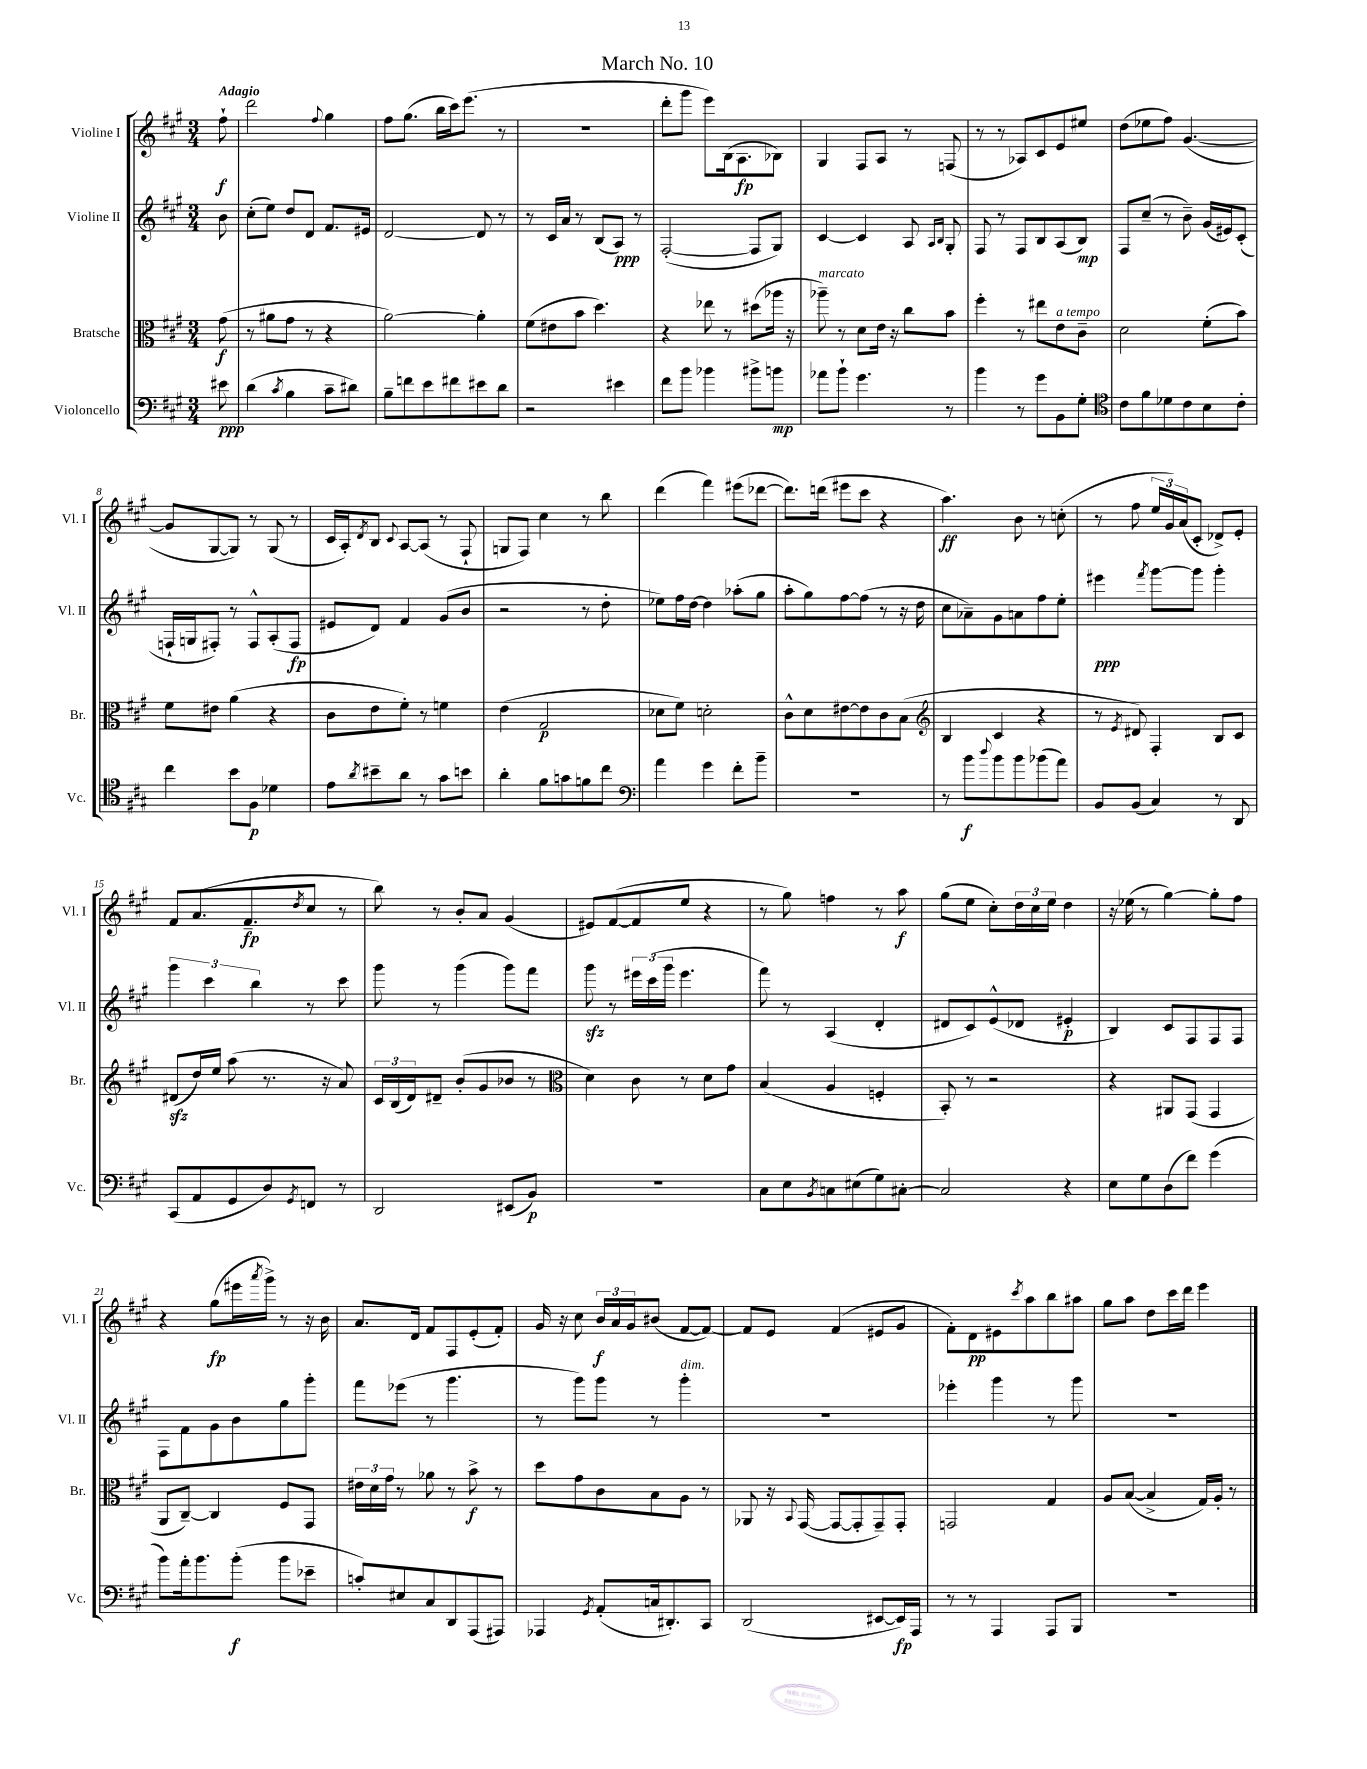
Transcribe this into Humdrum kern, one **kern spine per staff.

**kern	**dynam	**kern	**dynam	**kern	**dynam	**kern	**dynam
*part4	*part4	*part3	*part3	*part2	*part2	*part1	*part1
*staff4	*staff4	*staff3	*staff3	*staff2	*staff2	*staff1	*staff1
*I"Violoncello	*	*I"Bratsche	*	*I"Violine II	*	*I"Violine I	*
*I'Vc.	*	*I'Br.	*	*I'Vl. II	*	*I'Vl. I	*
*clefF4	*	*clefC3	*	*clefG2	*	*clefG2	*
*k[f#c#g#]	*	*k[f#c#g#]	*	*k[f#c#g#]	*	*k[f#c#g#]	*
*M3/4	*	*M3/4	*	*M3/4	*	*M3/4	*
=	=	=	=	=	=	=	=
!	!	!	!	!	!	!LO:TX:a:B:t=Adagio	!
8e#X\	ppp	(8g#\	f	8b\	.	8ff#`\	f
=1	=1	=1	=1	=1	=1	=1	=1
(4d\	.	8r	.	(8cc#'\L	.	2ddd\	.
.	.	8a#X\L	.	8ee\J)	.	.	.
8qc#/	.	.	.	.	.	.	.
4B\	.	8g#\J	.	8dd/L	.	.	.
.	.	8r	.	8d/J	.	.	.
.	.	.	.	.	.	8qqff#/	.
8c#~\L	.	4r	.	8.f#/L	.	4gg#\	.
8d#X\J)	.	.	.	.	.	.	.
.	.	.	.	16e#X/Jk	.	.	.
=2	=2	=2	=2	=2	=2	=2	=2
8B~\L	.	[2a\)	.	[2d/	.	8ff#\L	.
8fn\	.	.	.	.	.	(8.gg#\J	.
8e\	.	.	.	.	.	.	.
.	.	.	.	.	.	16bb\LL	.
8f#X\	.	.	.	.	.	16ccc#\J)	.
.	.	.	.	.	.	(8.eee\J	.
8e#X\	.	4a'\]	.	8d/]	.	.	.
8d\J	.	.	.	8r	.	8r	.
=3	=3	=3	=3	=3	=3	=3	=3
2r	.	(8f#\L	.	8r	.	2.r	.
.	.	8e#X\	.	16c#/LL	.	.	.
.	.	.	.	16a/JJ	.	.	.
.	.	8b\J	.	8r	.	.	.
.	.	4.dd\)	.	(8B/L	.	.	.
4e#X\	.	.	.	8A/J)	ppp	.	.
.	.	.	.	8r	.	.	.
=4	=4	=4	=4	=4	=4	=4	=4
8f#\L	.	4r	.	([2F#'/	.	8ddd'\L	.
8b\J	.	.	.	.	.	8ggg#\J	.
4b-X\	.	8ee-X\	.	.	.	8eee\L)	.
.	.	8r	.	.	.	(16B\k	.
.	.	.	.	.	.	8.A\	fp
8b#X^\L	.	(8dd#X\L	.	8F#/L]	.	.	.
8bn\J	mp	16aa-X\Jk	.	8G#/J)	.	8B-X\J)	.
.	.	16r	.	.	.	.	.
=5	=5	=5	=5	=5	=5	=5	=5
!	!	!LO:TX:a:i:t=marcato	!	!	!	!	!
8a-X\L	.	8aa-X~\)	.	[4c#/	.	4G#/	.
8b`\J	.	8r	.	.	.	.	.
4.g#\	.	8d\L	.	4c#/]	.	8F#/L	.
.	.	16e\Jk	.	.	.	8A/J	.
.	.	16r	.	.	.	.	.
.	.	8cc#\L	.	8A/	.	8r	.
.	.	.	.	16qqA/LL	.	.	.
.	.	.	.	16qqB/JJ	.	.	.
8r	.	8b\J	.	8G#'/	.	(8Fn/	.
=6	=6	=6	=6	=6	=6	=6	=6
4b\	.	4ff#'\	.	8F#/	.	8r	.
.	.	.	.	8r	.	8r	.
8r	.	8r	.	8F#/L	.	8A-X/L)	.
8g#\L	.	8ee#X\L	.	8B/	.	8c#/	.
!	!	!LO:TX:a:i:t=a tempo	!	!	!	!	!
8BB\	.	8e\	.	(8A/	.	8e/	.
8G#'\J	.	8c#~\J	.	8B/J)	mp	8ee#X/J	.
=7	=7	=7	=7	=7	=7	=7	=7
*clefC4	*	*	*	*	*	*	*
8c#\L	.	2d\	.	8F#/L	.	(8dd\L	.
8f#\	.	.	.	(8cc#~/J	.	8ee-X\	.
8d-X\	.	.	.	8r	.	8ff#\J)	.
8c#\	.	.	.	8b~\)	.	([4.g#/	.
8B\	.	(8f#'\L	.	(16g#/LL	.	.	.
.	.	.	.	16e#X/J)	.	.	.
8c#'\J	.	8b\J)	.	(8c#'/J	.	.	.
!!LO:LB:g=z
=8	=8	=8	=8	=8	=8	=8	=8
4cc#\	.	8f#\L	.	16Fn`/LL	.	8g#/L]	.
.	.	.	.	16Gn/J	.	.	.
.	.	8e#X\J	.	8F#X'/J)	.	[8G#/	.
8b\L	.	(4a\	.	8r	.	8G#/J])	.
8F#\J	p	.	.	8F#^^/L	.	8r	.
4d-X\	.	4r	.	(8A'/	.	(8G#/	.
.	.	.	.	8F#/J	fp	8r	.
=9	=9	=9	=9	=9	=9	=9	=9
8e\L	.	8c#\L	.	8e#X/L	.	16c#/LL	.
.	.	.	.	.	.	16A'/J)	.
8qa/	.	.	.	.	.	8qd/	.
8b#X~\	.	8e\	.	8d/J)	.	8B/J	.
.	.	.	.	.	.	8qqc#/	.
8a\J	.	8f#'\J)	.	4f#/	.	[8A/L	.
8r	.	8r	.	.	.	(8A/J]	.
8g#\L	.	4fn\	.	(8g#/L	.	8r	.
8bn\J	.	.	.	8b/J	.	8F#`/	.
=10	=10	=10	=10	=10	=10	=10	=10
4a'\	.	(4e\	.	2r	.	8Gn/L	.
.	.	.	.	.	.	8F#/J)	.
8f#\L	.	2G#/	p	.	.	4cc#\	.
8gn\	.	.	.	.	.	.	.
8fn\	.	.	.	8r	.	8r	.
8cc#\J	.	.	.	8dd'\	.	8bb\	.
=11	=11	=11	=11	=11	=11	=11	=11
*clefF4	*	*	*	*	*	*	*
4a\	.	8d-X\L	.	8ee-X\L)	.	(4ddd\	.
.	.	8f#\J)	.	16ff#\L	.	.	.
.	.	.	.	[16dd\JJ	.	.	.
4g#\	.	2dn'\	.	4dd\]	.	4fff#\)	.
8f#'\L	.	.	.	(8aa-X'\L	.	(8eee#X\L	.
8b~\J	.	.	.	8gg#\J	.	[8ddd-X\J	.
=12	=12	=12	=12	=12	=12	=12	=12
2.r	.	8c#^^\L	.	8aa'\L	.	8.ddd-\L])	.
.	.	8d\	.	8gg#\)	.	.	.
.	.	.	.	.	.	(16dddn\Jk	.
.	.	[8e#X\	.	[8ff#\	.	8eee#X\L	.
.	.	8e#\]	.	(8ff#\J]	.	8ccc#\J	.
.	.	8c#\	.	8r	.	4r	.
.	.	(8B\J	.	16r	.	.	.
.	.	.	.	16dd\	.	.	.
=13	=13	=13	=13	=13	=13	=13	=13
*	*	*clefG2	*	*	*	*	*
8r	.	4B/	.	8cc#\L	.	4.aa\)	ff
8b\L	f	.	.	8a-X~\)	.	.	.
8qqdd/	.	.	.	.	.	.	.
8b\	.	4c#/	.	8g#\	.	.	.
8b\	.	.	.	8an\	.	8b\	.
(8b-X\	.	4r	.	8ff#\	.	8r	.
8a\J)	.	.	.	8ee'\J	.	(8ccn'\	.
=14	=14	=14	=14	=14	=14	=14	=14
8BB/L	.	8r	.	4eee#X\	ppp	8r	.
.	.	8qe/	.	.	.	.	.
(8BB/J	.	8d#X/)	.	.	.	8ff#\	.
.	.	.	.	8qfff#/	.	.	.
4C#/)	.	4F#'/	.	[8ggg#\L	.	24ee/LL	.
.	.	.	.	.	.	24g#/)	.
.	.	.	.	.	.	(24a/J	.
.	.	.	.	8ggg#\J]	.	8c#'/J	.
8r	.	8B/L	.	4ggg#'\	.	8d-X^/L)	.
8DD/	.	8c#/J	.	.	.	8e'/J	.
!!LO:LB:g=z
=15	=15	=15	=15	=15	=15	=15	=15
(8CC#/L	.	(8d#Xzz/L	.	6ggg#\	.	8f#/L	.
8AA/	.	16dd/L)	.	.	.	(8.a/	.
.	.	.	.	6ccc#\	.	.	.
.	.	16ee/JJ	.	.	.	.	.
8GG#/	.	(8aa\	.	.	.	.	.
.	.	.	.	.	.	8.f#~/	fp
.	.	.	.	6bb\	.	.	.
8D/)	.	8.r	.	.	.	.	.
8qGG#/	.	.	.	.	.	8qdd/	.
8FFn/J	.	.	.	8r	.	8cc#/J	.
.	.	16r	.	.	.	.	.
8r	.	8a/)	.	8ccc#\	.	8r	.
=16	=16	=16	=16	=16	=16	=16	=16
2DD/	.	24c#/LL	.	8ggg#\	.	8bb\)	.
.	.	(24B/	.	.	.	.	.
.	.	24d/J)	.	.	.	.	.
.	.	8d#X~/J	.	8r	.	8r	.
.	.	(8b'/L	.	(4ggg#\	.	8b'/L	.
.	.	8g#/	.	.	.	8a/J	.
(8EE#X/L	.	8b-X/J	.	8ggg#\L)	.	(4g#/	.
8BB/J)	p	8r	.	8fff#\J	.	.	.
=17	=17	=17	=17	=17	=17	=17	=17
*	*	*clefC3	*	*	*	*	*
2.r	.	4d\)	.	8ggg#zz\	.	8e#X/L)	.
.	.	.	.	8r	.	([8f#/	.
.	.	8c#\	.	24eee#X\LL	.	8f#/]	.
.	.	.	.	(24ccc#\	.	.	.
.	.	.	.	24ggg#\JJ	.	.	.
.	.	8r	.	4.eee#\	.	8ee/J	.
.	.	8d\L	.	.	.	4r	.
.	.	8g#\J	.	.	.	.	.
=18	=18	=18	=18	=18	=18	=18	=18
8C#\L	.	(4B/	.	8fff#\)	.	8r	.
8E\	.	.	.	8r	.	8gg#\)	.
8qBB/	.	.	.	.	.	.	.
8Cn\	.	4A/	.	(4A/	.	4ffn\	.
(8E#X\	.	.	.	.	.	.	.
8G#\)	.	4Fn'/	.	4d'/	.	8r	.
[8C#X'\J	.	.	.	.	.	8aa\	f
=19	=19	=19	=19	=19	=19	=19	=19
2C#/]	.	8BB'/)	.	8d#X/L	.	(8gg#\L	.
.	.	8r	.	8c#/)	.	8ee\J	.
.	.	2r	.	(8e^^/	.	8cc#'\L)	.
.	.	.	.	8d-X/J	.	24dd\L	.
.	.	.	.	.	.	24cc#\	.
.	.	.	.	.	.	24ee\JJ	.
4r	.	.	.	4e#X'/	p	4dd\	.
=20	=20	=20	=20	=20	=20	=20	=20
8E\L	.	4r	.	4B/)	.	16r	.
.	.	.	.	.	.	(16ee-X\	.
8G#\	.	.	.	.	.	8r	.
(8D\	.	8AA#X/L	.	8c#/L	.	[4gg#\)	.
8f#\J)	.	(8GG#/J	.	8F#/	.	.	.
(4g#\	.	4GG#/	.	8F#/	.	8gg#'\L]	.
.	.	.	.	8F#/J	.	8ff#\J	.
!!LO:LB:g=z
=21	=21	=21	=21	=21	=21	=21	=21
8b\L)	.	8AA/L	.	8F#\L	.	4r	.
16a'\k	.	[8C#~/J)	.	8f#\	.	.	.
8.b\	.	.	.	.	.	.	.
.	.	4C#/]	.	8g#\	.	(8gg#\L	fp
(8b'\J	f	.	.	8b\	.	16eee#X\L	.
.	.	.	.	.	.	8qaaa/	.
.	.	.	.	.	.	16ggg#^\JJ)	.
8b\L	.	8F#/L	.	8gg#\	.	8r	.
8e-X~\J	.	8GG#/J	.	8ggg#'\J	.	16r	.
.	.	.	.	.	.	16b\	.
=22	=22	=22	=22	=22	=22	=22	=22
8cn'/L)	.	24e#X\LL	.	8fff#\L	.	8.a/L	.
.	.	24d\	.	.	.	.	.
.	.	24g#\JJ	.	.	.	.	.
8E#X/	.	8r	.	(8eee-X\J	.	.	.
.	.	.	.	.	.	16d/Jk	.
8C#/	.	8a-X\	.	8r	.	8f#/L	.
8DD/	.	8r	.	4.ggg#\	.	8F#/	.
(8AAA/	.	8b^\	f	.	.	(8e'/	.
8AAA#X/J)	.	8r	.	.	.	8f#'/J)	.
=23	=23	=23	=23	=23	=23	=23	=23
4AAA-X/	.	8dd\L	.	8r	.	16g#/	.
.	.	.	.	.	.	16r	.
.	.	8g#\	.	8ggg#\L)	.	8cc#\	.
8qGG#/	.	.	.	.	.	.	.
(8AA'/L	.	8c#\	.	8ggg#\J	.	24b/LL	f
.	.	.	.	.	.	24a/	.
.	.	.	.	.	.	24g#/J	.
16Cn/k	.	8B\	.	8r	.	(8b#X/J	.
8.DD#X'/)	.	.	.	.	.	.	.
!	!	!	!	!LO:TX:a:i:t=dim.	!	!	!
.	.	8A\J	.	4ggg#'\	.	[8f#/L	.
8CC#/J	.	8r	.	.	.	8f#/J_)	.
=24	=24	=24	=24	=24	=24	=24	=24
(2DD/	.	8AA-X/	.	2.r	.	8f#/L]	.
.	.	16r	.	.	.	8e/J	.
.	.	8qqBB/	.	.	.	.	.
.	.	([16GG#/	.	.	.	.	.
.	.	8GG#/L_	.	.	.	(4f#/	.
.	.	8GG#'/]	.	.	.	.	.
[8EE#X/L	.	8GG#~/)	.	.	.	8e#X/L	.
16EE#/L])	fp	8GG#'/J	.	.	.	8g#/J	.
16AAA/JJ	.	.	.	.	.	.	.
=25	=25	=25	=25	=25	=25	=25	=25
8r	.	2GGn/	.	4eee-X'\	.	8f#'\L)	.
8r	.	.	.	.	.	8d\	pp
4AAA/	.	.	.	4ggg#\	.	8e#X\	.
.	.	.	.	.	.	8qccc#/	.
.	.	.	.	.	.	8aa\	.
8AAA/L	.	4G#/	.	8r	.	8bb\	.
8BBB/J	.	.	.	8ggg#\	.	8aa#X\J	.
=26	=26	=26	=26	=26	=26	=26	=26
2.r	.	8A/L	.	2.r	.	8gg#\L	.
.	.	([8B/J	.	.	.	8aa\J	.
.	.	4B^/]	.	.	.	8dd\L	.
.	.	.	.	.	.	16ccc#\L	.
.	.	.	.	.	.	16ddd\JJ	.
.	.	16G#/LL)	.	.	.	4eee\	.
.	.	16A'/JJ	.	.	.	.	.
.	.	8r	.	.	.	.	.
==	==	==	==	==	==	==	==
*-	*-	*-	*-	*-	*-	*-	*-
